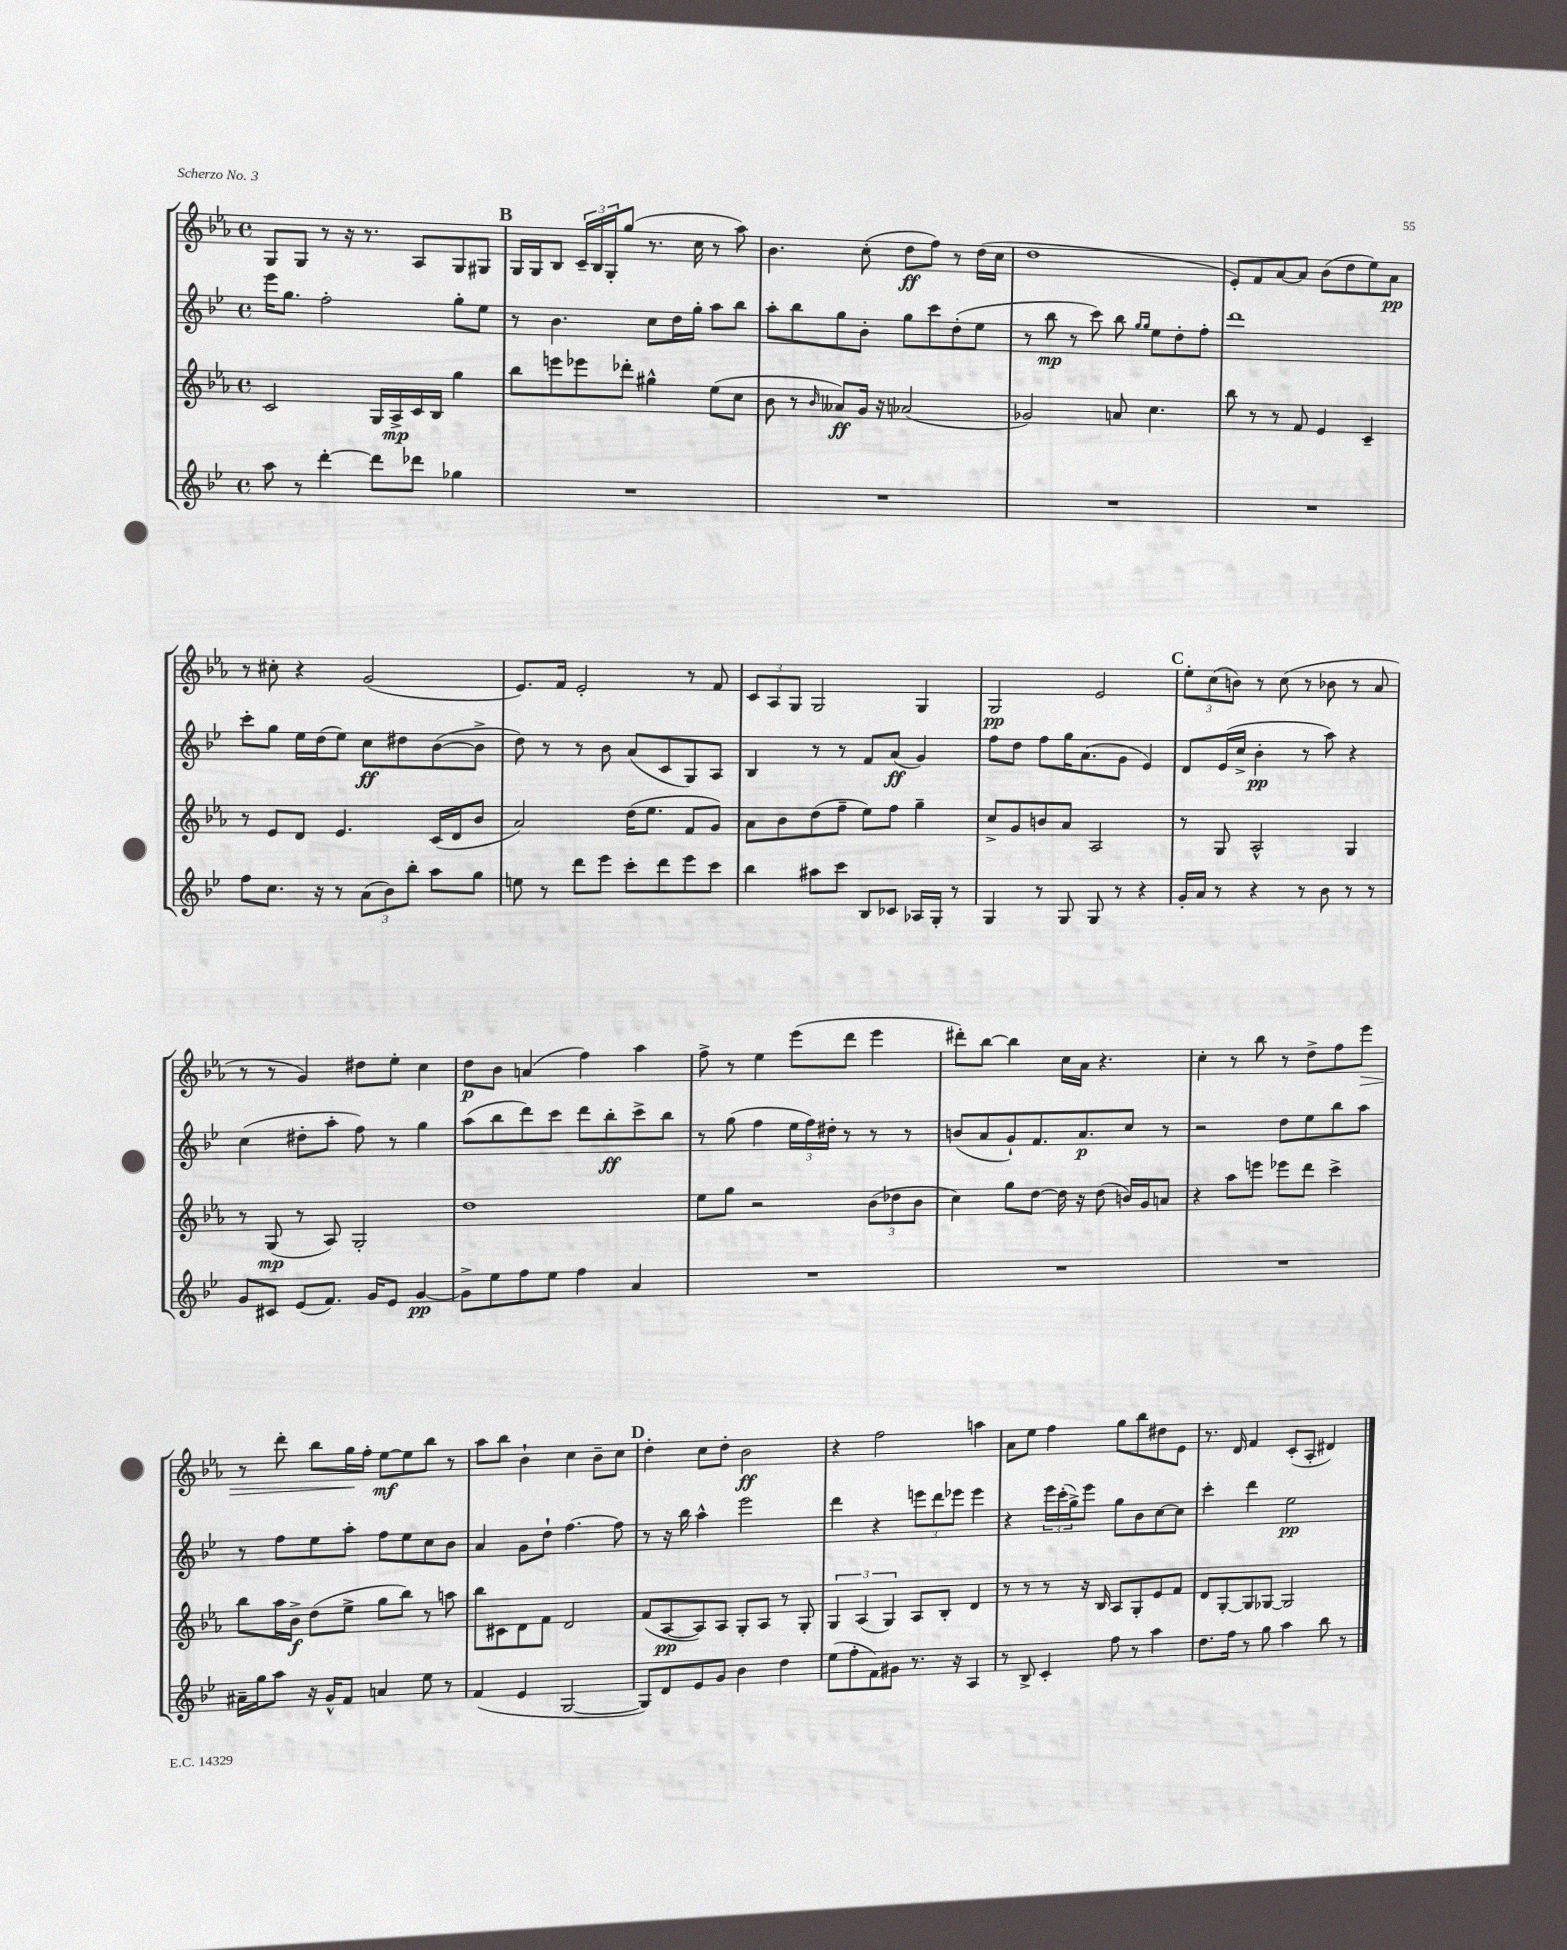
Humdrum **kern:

**kern	**kern	**kern	**kern
*staff4	*staff3	*staff2	*staff1
*clefG2	*clefG2	*clefG2	*clefG2
*k[b-e-]	*k[b-e-a-]	*k[b-e-]	*k[b-e-a-]
*M4/4	*M4/4	*M4/4	*M4/4
*met(c)	*met(c)	*met(c)	*met(c)
8aa	2c	16eee-	8G
.	.	8.gg	.
8r	.	.	8G
[4ddd'	.	2ff'	8r
.	.	.	16r
.	.	.	8.r
8ddd]	16G	.	.
.	16A-^	.	.
8ddd-	16c	.	8A-
.	16B-	.	.
4gg-	4gg	8gg'	8G
.	.	8ee-	8G#
=	=	=	=
1r	8bb-	8r	16G
.	.	.	16G
.	8eee	4.b-	8B-
.	8eee-	.	24c~
.	.	.	24B-
.	.	.	24G'
.	8ddd-'	.	(8gg
.	4gg#^^	8cc	8.r
.	.	16dd	.
.	.	16gg'	16cc
.	(8ee-	8aa	8r
.	8cc	8bb-	8aa-)
=	=	=	=
1r	8b-	8aa'	4.b-
.	8r	8bb-	.
.	16qqb-	.	.
.	8a--)	8gg	.
.	16g	8b-'	(8cc'
.	16r	.	.
.	(2a-	8gg	8dd
.	.	8ccc	8ff)
.	.	(8dd'	8r
.	.	8ee-	(16dd
.	.	.	16cc
=	=	=	=
1r	2g-)	8r	1dd
.	.	8bb-	.
.	.	8r	.
.	.	8ccc)	.
.	8a	8bb-	.
.	.	16qqgg	.
.	.	16qqgg	.
.	4.cc	8ee-	.
.	.	8dd'	.
.	.	8ff'	.
=	=	=	=
1r	8bb-	1ddd	8e-')
.	8r	.	8f
.	8r	.	[8a-
.	8f	.	8a-]
.	4e-	.	(8b-
.	.	.	8dd
.	4c~	.	8ee-)
.	.	.	8a-
=	=	=	=
8ff	8r	8ccc'	8r
8.cc	8e-	8gg	8cc#'
.	8d	16ee-	4r
16r	.	(16dd	.
8r	4.e-	8ee-)	.
(12a	.	8cc	(2g
12b-)	.	.	.
.	.	8dd#	.
12bb-'	.	.	.
8aa	(16c	([8b-	.
.	16d	.	.
8gg	8b-	8b-^]	.
=	=	=	=
8ee	2a-)	8dd)	8.e-)
8r	.	8r	.
.	.	.	16f
8ddd	.	8r	2e-'
8eee-	.	8b-	.
8ccc'	(16dd	(8a	.
.	8.ee-	.	.
8ddd	.	8c	.
8eee-	8f	8G)	8r
8ccc	8g)	8A	8f
=	=	=	=
4bb-	8a-	4B-	12c
.	.	.	12A-
.	8b-	.	.
.	.	.	12G
8aa#	(8dd	8r	2G
8ccc	8ff~	8r	.
8B-	8ee-)	8f	.
8c-	8ff	(8a	.
16A-	4gg~	4g)	4G
16G'	.	.	.
8r	.	.	.
=	=	=	=
4G	8cc^	8ff	2G
.	8g	8dd	.
8r	8b	8ff	.
8G	8a-	16gg	.
.	.	(8.a	.
8G	2A-	.	2e-
8r	.	8g	.
4r	.	4e-)	.
=	=	=	=
16g'	8r	8d	12ee-'
16a	.	.	.
.	.	.	(12cc
8r	8G	(16e-	.
.	.	.	12b)
.	.	16cc^	.
4r	2A-^^	4b-'	8r
.	.	.	(8cc
8r	.	8r	8r
8b-	.	8aa)	8b-
8r	4G	4r	8r
8r	.	.	8a-
=	=	=	=
8g	8r	(4cc	8r
8c#	(8G	.	8r
(8e-	8r	8dd#'	4g)
8.f)	8A-)	8aa'	.
.	2G'	8ff)	8dd#
16g	.	.	.
8e-	.	8r	8ee-'
[4g	.	4gg	4cc
=	=	=	=
8g^]	1dd	(8aa	8dd
8ee-	.	8bb-	8b-
8ff	.	8ddd)	(4a
8ee-	.	8ccc	.
4ff	.	8ddd	4ff)
.	.	8bb-'	.
4a	.	8ccc^	4aa-
.	.	8bb-	.
=	=	=	=
1r	8ee-	8r	8ff^
.	8gg	(8gg	8r
.	2r	4ff	4ee-
.	.	24ee-	(8eee-
.	.	24ff)	.
.	.	24dd#'	.
.	.	8r	8ddd
.	(12b-	8r	4eee-
.	12dd-	.	.
.	.	8r	.
.	12b-	.	.
=	=	=	=
1r	4cc)	(8b	8ddd#')
.	.	8a	[8bb-
.	8gg	8g`)	4bb-]
.	[8dd	8.f	.
.	16dd]	.	16cc
.	16r	8.a	16a-
.	(8dd	.	4.r
.	16b)	8cc	.
.	16g	.	.
.	8a	8r	.
=	=	=	=
1r	4r	2r	4cc'
.	8aa-	.	8r
.	8eee	.	8bb-
.	8eee-	8dd	8r
.	8ddd	8ee-	8dd^
.	4ccc^	8bb-	8ff
.	.	8aa	8eee-
=	=	=	=
16a#~	8bb-	8r	8r
16gg	.	.	.
8aa	16aa-	8ff	8ddd'
.	16b-^	.	.
16r	(8dd	8ee-	8bb-
16g^^	.	.	.
8f	8ee-^	8aa'	16gg
.	.	.	16ff'
4a	8gg	8ff	[8ee-
.	8bb-)	8ee-	8ee-]
8ee-	8r	8cc	8bb-
8r	8aa	8b-	8r
=	=	=	=
(4f	8bb-	4a	8aa-
.	8c#	.	8bb-
4e-	8d	8g	4b-`
.	8f	8dd`	.
[2G	2d	[4.ff	4cc
.	.	.	8b-~
.	.	8ff]	8cc
=	=	=	=
8G])	(8f	8r	4dd'
8d	[8A-	16r	.
.	.	16bb-	.
8e-	8A-])	4aa^^	8cc
8g	8A-	.	8dd'
4b-	8G'	2eee-	2b-
.	8A-	.	.
4dd	8r	.	.
.	8G'	.	.
=	=	=	=
(8ee-	6G	4ddd	4r
8ff'	.	.	.
.	(6A-	.	.
8f)	.	4r	2ff
.	6G)	.	.
8g#	.	.	.
8.r	8A-	12eee	.
.	.	12ddd	.
.	8B-'	.	.
.	.	12eee-	.
16r	.	.	.
4A	4d	4eee-	4aa
=	=	=	=
8r	8r	4r	8a-
8B-^	8r	.	8ee-
4c'	8r	24eee-	4ff
.	.	(24ccc'	.
.	.	24gg^)	.
.	16r	8eee-	.
.	16B-	.	.
8ff	8A-	8gg	8gg
8r	8G'	8b-	8bb-
4aa	8e-	[8cc	8dd#
.	8f	8cc]	8e-
=	=	=	=
8.dd	8d	4ccc'	8.r
.	[8G'	.	.
16ff	.	.	16d
8r	8G]	4ddd	4f
8gg	[8G-	.	.
4aa	2G-]	2ee-	(8c'
.	.	.	8A-'
8bb-	.	.	4d#)
8r	.	.	.
==	==	==	==
*-	*-	*-	*-
